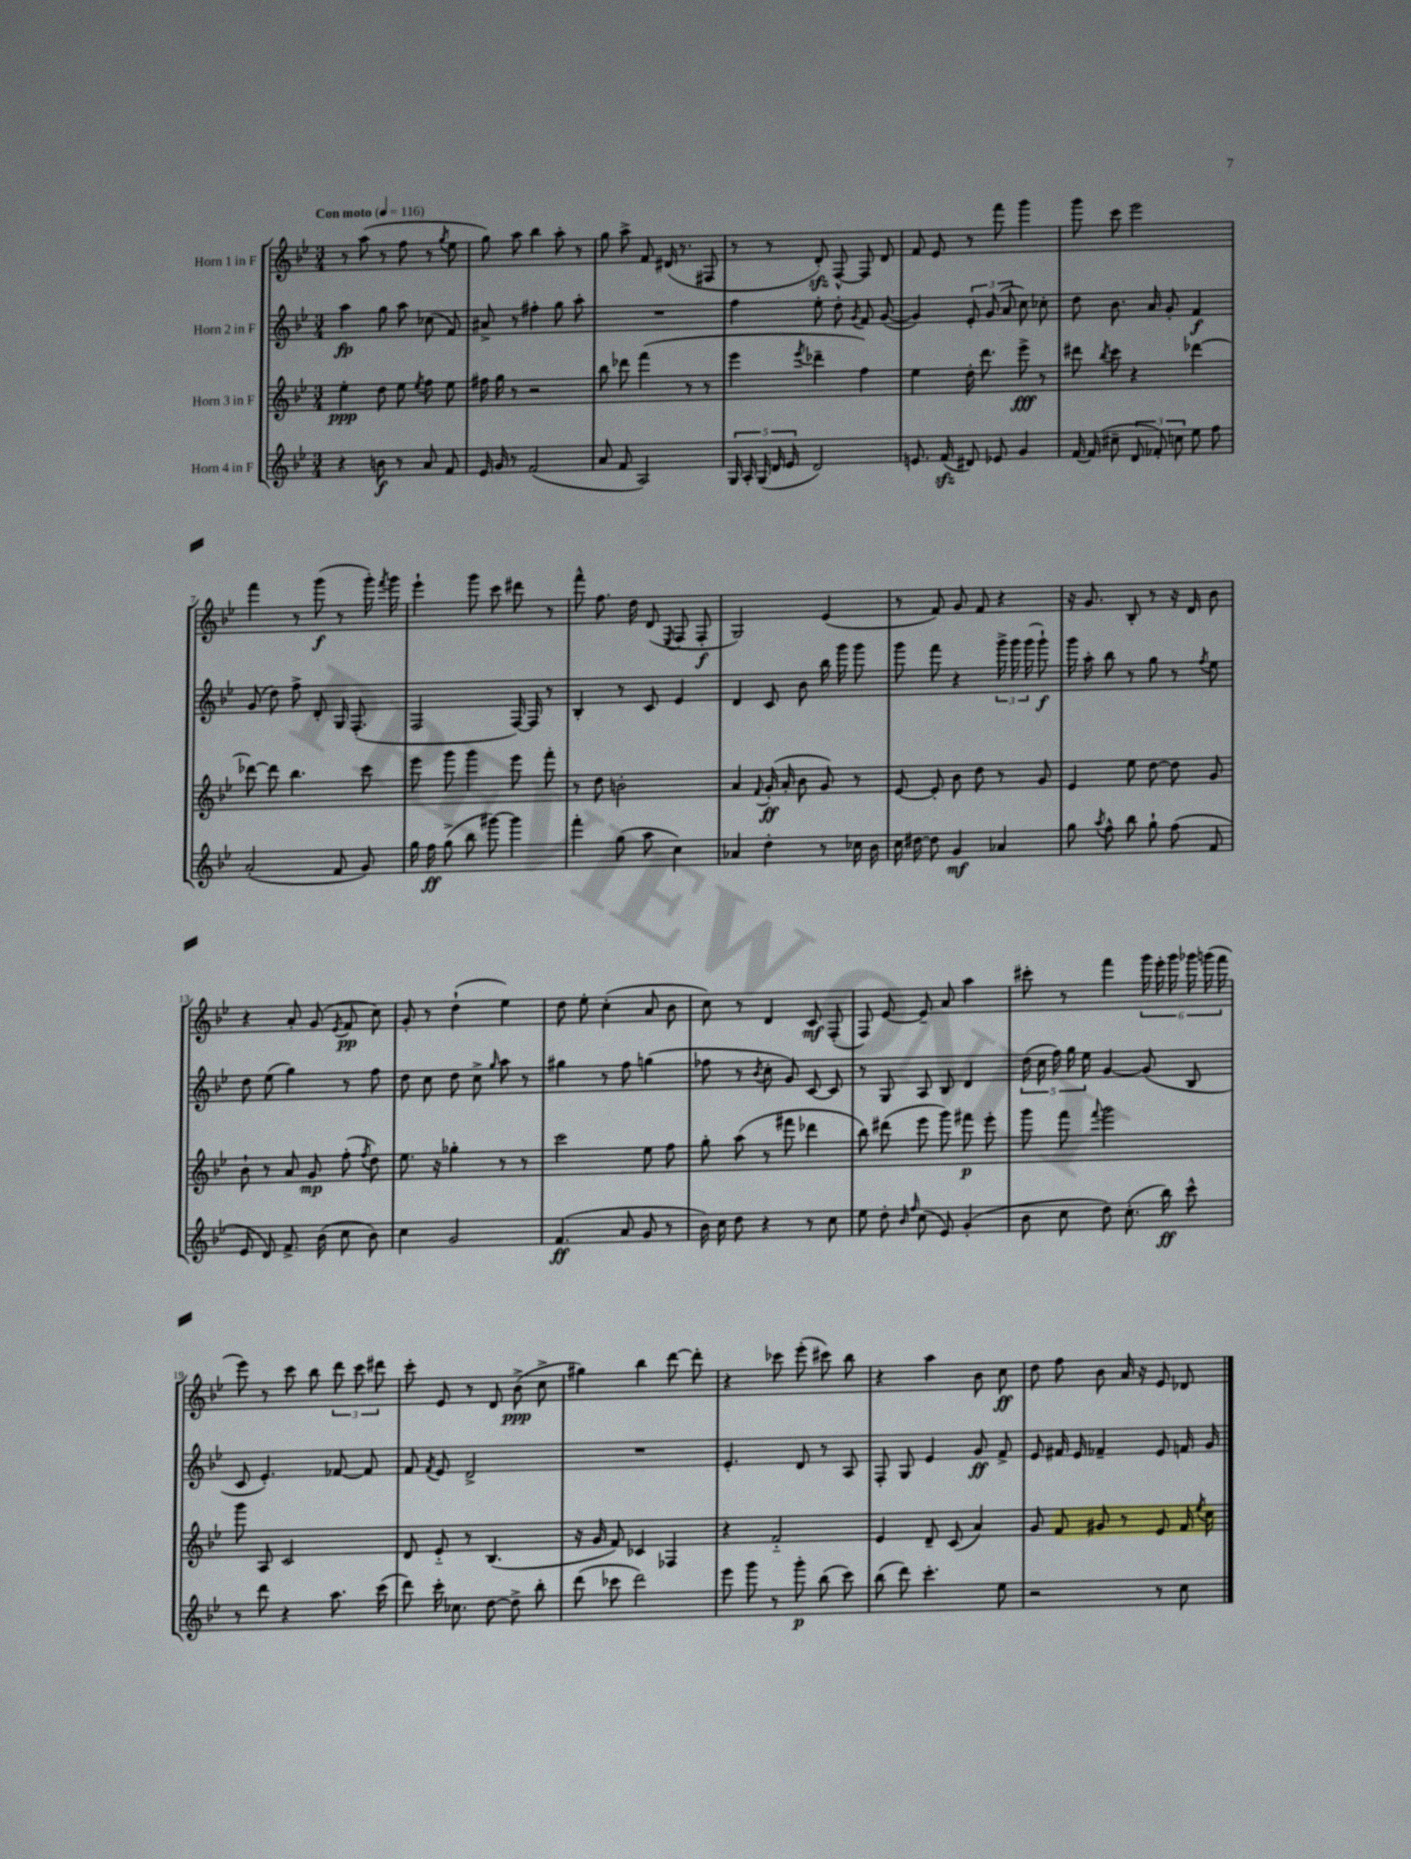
<<
\new StaffGroup <<
\new Staff = "s0" \with { instrumentName = "Horn 1 in F" } {
    \clef treble \key bes \major \numericTimeSignature \time 3/4 \tempo "Con moto" 4 = 116
    \autoBeamOff r8 a''8( r8 f''8 r8 \acciaccatura { g''8 } ees''8 |
    g''8) a''8 bes''4 a''8-. r8 |
    g''8 a''8-> f'8 dis'16( r8. fis8 |
    r8 r8 d'8-.\sfz) f8~-^ f8 d'8 |
    f'8 ees'8 r8 f'''8 g'''4 |
    g'''8 c'''8 ees'''2 |
    f'''4 r8 g'''8\f( r8 g'''16-.) \acciaccatura { f'''8 } g'''16 |
    ees'''4-! g'''8 c'''8 dis'''8 r8 |
    f'''8-^ f''8. d''16 d'8( \acciaccatura { ees8 } f8 f8-.\f |
    g2) ees'4( |
    r8 f'8) g'8 f'8 r4 |
    r16 g'8. bes8-. r8 r16 d'16 bes'8 |
    r4 a'8-. g'8( \acciaccatura { ees'8 } f'8\pp c''8) |
    g'8-. r8 d''4-!( ees''4) |
    d''8 ees''8-. c''4-.( a'8 bes'8 |
    c''8) r8 d'4 c'8\mf f8-.( |
    f8) ees'8~ ees'8-- a'8 a''4 |
    cis'''8-. r8 f'''4 \tuplet 6/4 { g'''16 ees'''16-. g'''16 ges'''16 g'''16( f'''16 } |
    ees'''8) r8 c'''8 bes''8 \tuplet 3/2 { d'''8 c'''8 dis'''8 } |
    c'''8-. ees'8 r8 d'8 bes'8->\ppp( c''8-> |
    gis''4) bes''4 d'''8~ d'''8-. |
    r4 ces'''8 ees'''8-.( cis'''8) bes''8 |
    r4 a''4 bes'8 c''8\ff |
    d''8 f''8 bes'8 a'16 r16 ees'8 des'8 \bar "|." |
}
\new Staff = "s1" \with { instrumentName = "Horn 2 in F" } {
    \clef treble \key bes \major \numericTimeSignature \time 3/4
    \autoBeamOff a''4\fp g''8 a''8 ces''8( f'8) |
    ais'8-> r8 fis''4-. g''8 a''8-. |
    R2. |
    f''4 ees''8-. d''8-. \acciaccatura { g'8 } f'8 g'8~( |
    g'4) \tuplet 3/2 { ees'8-. g'8( a'8 } c''8) ces''8-. |
    d''8 bes'8. a'16 g'8-. f'4\f |
    g'8( d''8) f''8-> d'8-. g16 f8.-.( |
    f2 f16~) f16 r8 |
    bes4-. r8 c'8 ees'4 |
    d'4 c'8 bes'8 bes''16 g'''16 g'''8 |
    g'''8 f'''8 r4 \tuplet 3/2 { g'''16-> g'''16 g'''16( } g'''8-!\f) |
    g'''16 a''16-. bes''8 r8 g''8 r8 \acciaccatura { f''8 } ees''8 |
    d''8 ees''8( g''4) r8 f''8 |
    d''8 c''8 d''8 c''8-> \grace { g''16 } a''8 r8 |
    gis''4 r8 f''8 g''4( |
    fes''8 r8 \acciaccatura { bes'8 } c''8-. g'8) c'8~ c'8 |
    r8 g8 a8 bes8 d'4 |
    \tuplet 5/4 { d''16( c''16 f''16) g''16 ees''16 } g'4~ g'8( bes8 |
    c'8 ees'4.-.) fes'8~ fes'8 |
    f'8 \acciaccatura { f'8 } ees'8 d'2-> |
    R2. |
    ees'4.-. d'8 r8 a8 |
    f8-. g8 ees'4 g'8\ff f'8-> |
    ees'8 fis'16 ees'16 fes'4-- ees'8 f'16 g'16 \bar "|." |
}
\new Staff = "s2" \with { instrumentName = "Horn 3 in F" } {
    \clef treble \key bes \major \numericTimeSignature \time 3/4
    \autoBeamOff ees''4-.\ppp d''8 ees''8 \acciaccatura { ees''8 } f''8 ees''8 |
    fis''16 g''16 r8 r2 |
    bes''8 des'''8 f'''4( r8 r8 |
    ees'''4 \acciaccatura { ees'''8 } des'''4-- f''4) |
    ees''4 d''16-. d'''8. ees'''8->\fff r8 |
    dis'''8 \acciaccatura { bes''8 } c'''8 r4 des'''4~ |
    des'''8~ des'''8 bes''4. c'''8 |
    ees'''8 g'''8 g'''4 ees'''8 f'''8-. |
    r8 d''8 b'2-. |
    a'4 \appoggiatura { f'8 } g'16-.\ff( a'16-. bes'8 g'8) r8 |
    ees'8~ ees'8-. bes'8 d''8 r8 g'8 |
    ees'4 ees''8 d''8~ d''8 g'8 |
    bes'8-! r8 a'8 g'8\mp f''8-.( \acciaccatura { f''8 } d''8) |
    ees''8. r16 ges''4-. r8 r8 |
    c'''2 ees''8 f''8 |
    g''8-. a''8( r8 fis'''8 des'''4 |
    bes''8) dis'''8( ees'''8 g'''8) fis'''8\p ees'''8-. |
    g'''8 f'''8 \appoggiatura { f'''8 } g'''2 |
    g'''8 a8 c'2 |
    d'8 ees'8-_ r8 bes4.( |
    r16 g'16 f'8) ces'4 fes4 |
    r4 f'2-_ |
    ees'4 d'8-- c'8( a'4) |
    g'8 f'8 gis'8 r8 ees'8 f'16 \acciaccatura { ees''8 } c''16 \bar "|." |
}
\new Staff = "s3" \with { instrumentName = "Horn 4 in F" } {
    \clef treble \key bes \major \numericTimeSignature \time 3/4
    \autoBeamOff r4 b'8\f r8 a'8 f'8 |
    ees'16 g'16 r8 f'2( |
    a'8 f'8 a2) |
    \tuplet 5/4 { g16 a16-. g16( d'16 ees'16 } d'2) |
    e'8. f'16\sfz( dis'8) ees'8 g'4 |
    f'16~ f'16( cis''8-- \tuplet 3/2 { d'8 fes'8-.) c''8 } ees''8 f''8 |
    a'2-.( f'8 g'8) |
    g''16 f''16\ff g''8->( bes''8 gis'''8~) gis'''4 |
    f'''4-. g''8( a''8 c''4) |
    aes'4 d''4-. r8 ces''16 bes'16 |
    c''16 dis''16~ dis''8 g'4\mf aes'4 |
    g''8 \acciaccatura { a''8 } f''8-^ bes''8 g''8-! f''8( f'8 |
    ees'8 d'8) f'8.-> bes'16( c''8 bes'8) |
    c''4 g'2 |
    f'4.\ff( a'8 g'8 r8 |
    bes'16) c''16 d''8 r4 r8 c''8 |
    ees''8 d''8-. \grace { bes'16 f''16 } c''8( ees'8) g'4-.( |
    bes'8 c''8 d''8) c''8.-.( bes''16\ff) c'''8-^ |
    r8 d'''8 r4 a''8. c'''16( |
    d'''8) c'''16-. ces''8. d''8~ d''8-> bes''8-. |
    d'''8( ces'''8 d'''2) |
    ees'''8 g'''8 r8 g'''8-.\p bes''8( c'''8) |
    bes''8( d'''8) c'''4.-. ees''8 |
    r2 r8 c''8 \bar "|." |
}
>>
>>
